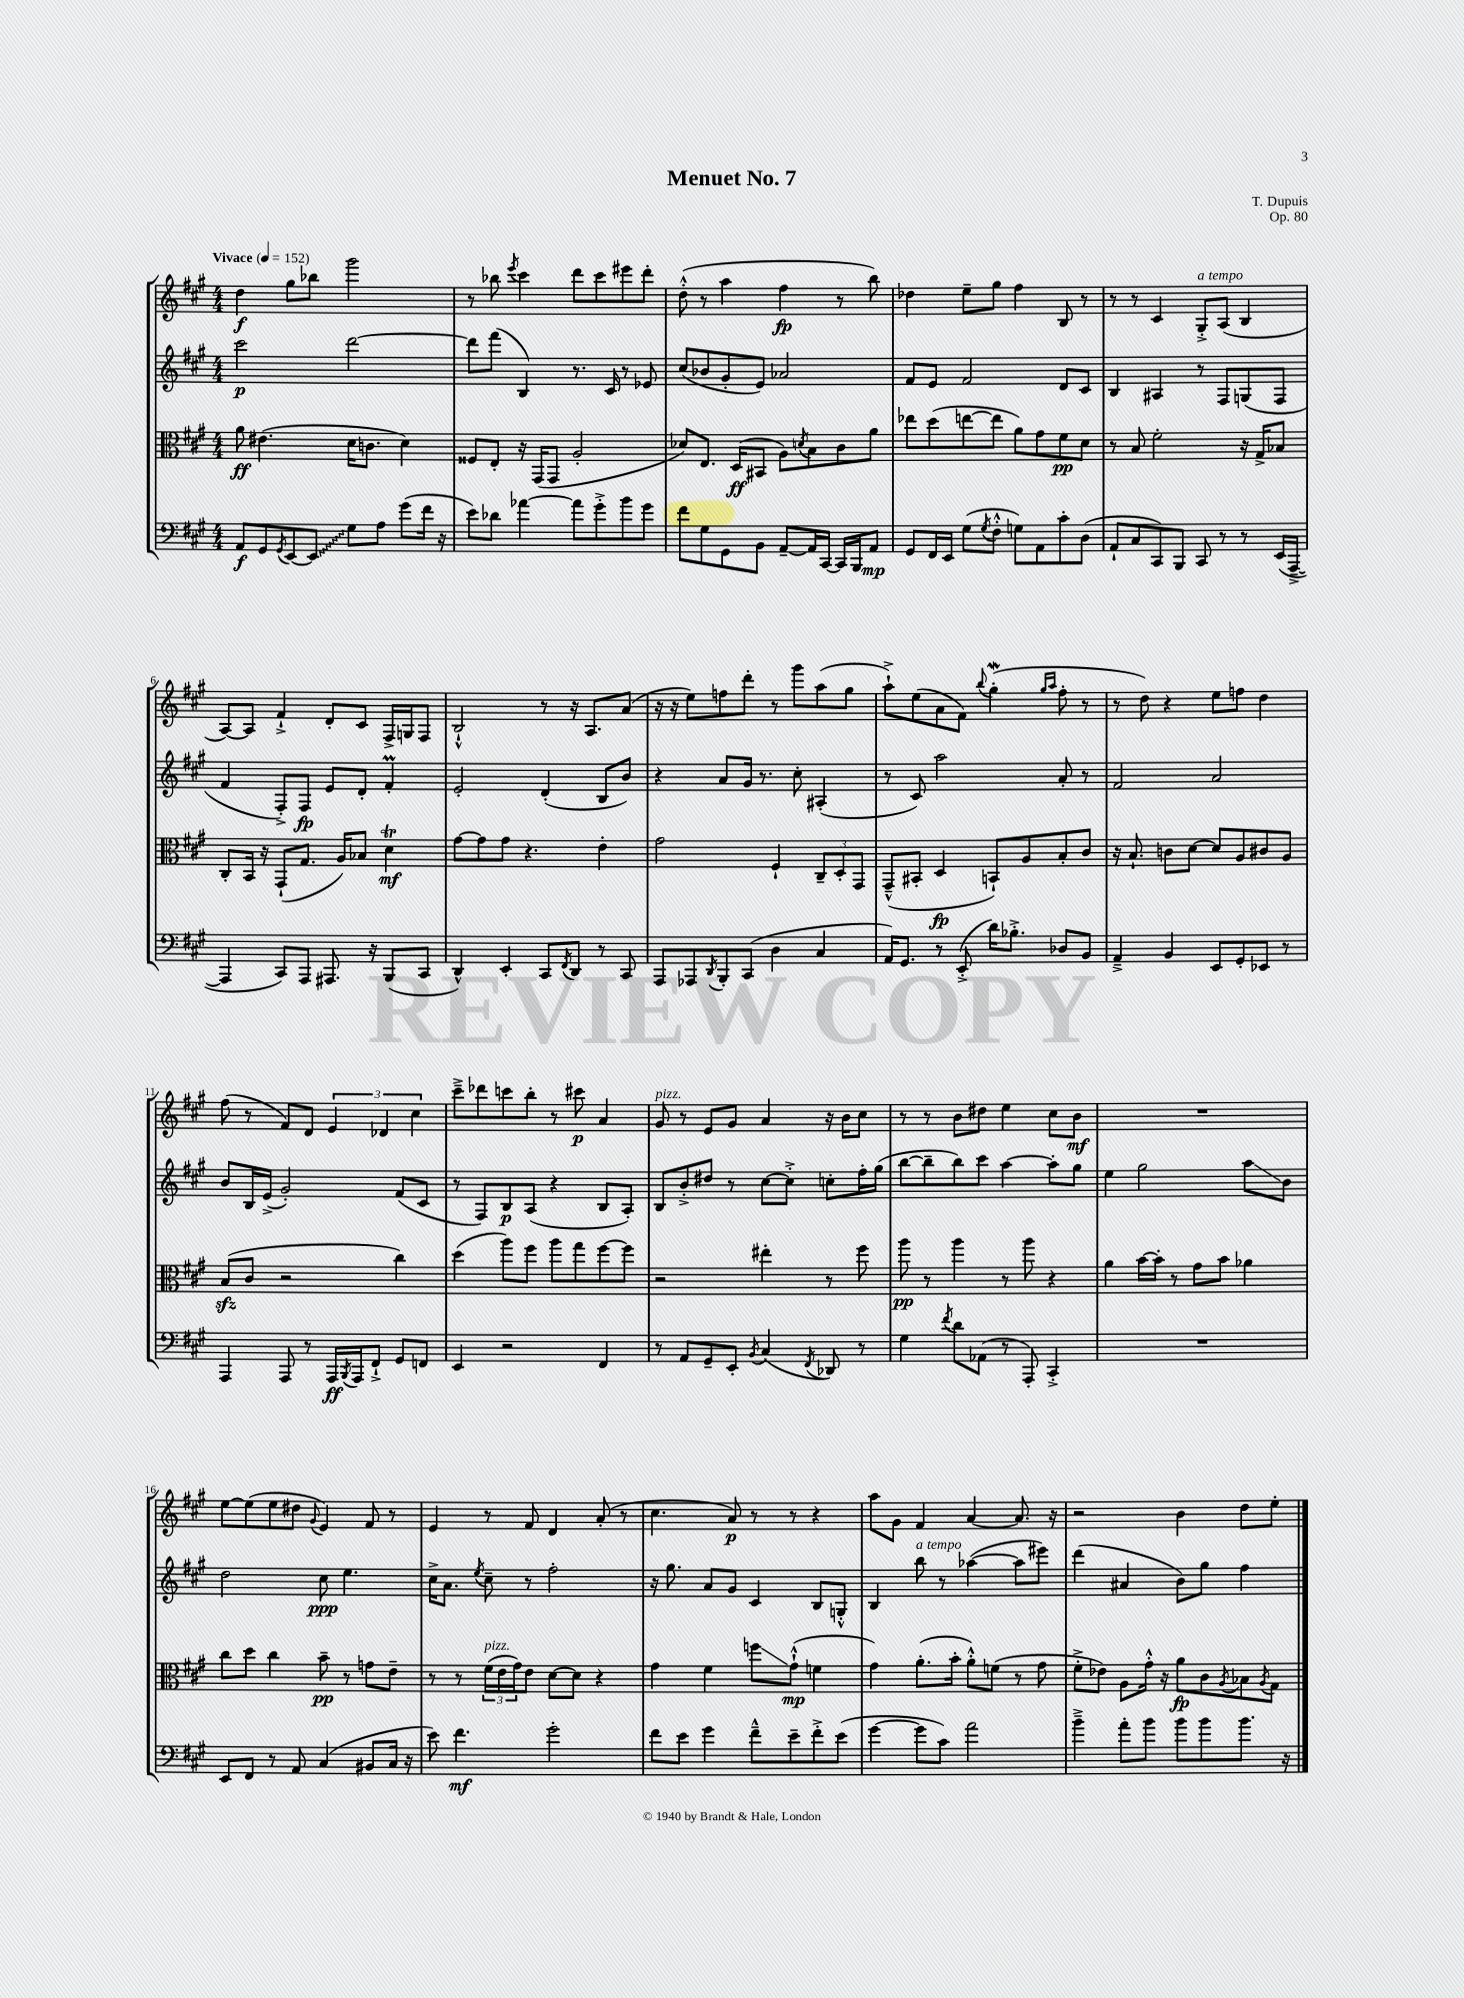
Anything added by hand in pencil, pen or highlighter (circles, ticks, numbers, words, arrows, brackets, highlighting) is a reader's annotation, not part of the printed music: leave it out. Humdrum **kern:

**kern	**kern	**kern	**kern
*staff4	*staff3	*staff2	*staff1
*clefF4	*clefC3	*clefG2	*clefG2
*k[f#c#g#]	*k[f#c#g#]	*k[f#c#g#]	*k[f#c#g#]
*M4/4	*M4/4	*M4/4	*M4/4
*MM152	*MM152	*MM152	*MM152
8AA	8a	2ccc#	4dd
8GG#	(4.e#	.	.
8qGG#	.	.	.
[8EE	.	.	8gg#
8EE]	.	.	8bb-
8G#	16d	[2ddd	2ggg#
.	8.c	.	.
8A	.	.	.
(8g#	4d)	.	.
16f#	.	.	.
16r	.	.	.
=	=	=	=
8e)	8F##	8ddd]	8r
8d-	8E'	(8fff#	8bb-
.	.	.	8qeee
[4a-	16r	4B)	4ccc#
.	(16GG#	.	.
.	8GG#	.	.
8a-]	2A'	8.r	8ddd
8g#'^	.	.	8ccc#
.	.	16c#	.
8b	.	8r	8eee#
8g#	.	8e-	8ddd'
=	=	=	=
8f#	8d-)	(8cc#	(8dd'^^
8G#	8.E	8b-	8r
8GG#	.	8g#'	4aa
.	(16D	.	.
8BB	8BB#	8e)	.
[8AA~	8A)	2a-	4ff#
.	8qd	.	.
16AA]	8B	.	.
[16CC#	.	.	.
16CC#]	8c#	.	8r
16BBB	.	.	.
8AA	8a	.	8bb)
=	=	=	=
8GG#	8ee-	8f#	4dd-
16FF#	(8dd	8e	.
16EE	.	.	.
(8G#	[8ee	2f#	8ee~
8qG#	.	.	.
8F#'^^	8ee]	.	8gg#
8G)	8a)	.	4ff#
8AA	8g#	.	.
8c#'	8f#	8d	8B
(8D	8d	8c#	8r
=	=	=	=
8AA`	8r	4B	8r
8C#	8B	.	8r
8CC#)	2f#'	4A#	4c#
8BBB	.	.	.
8CC#	.	8r	8G#'^
8r	.	8F#	(8A
8r	16r	(8G	4B
.	16G#^	.	.
(16EE	8B-	8F#	.
[16AAA~^	.	.	.
=	=	=	=
4AAA]	8C#'	4f#	[8A)
.	16BB	.	8A]
.	16r	.	.
8CC#)	(8GG#`	8F#'^)	4f#`^
8AAA	8.G#	8F#	.
8.AAA#	.	8e	8d'
.	16A)	.	.
.	8B-	8d'	8c#
16r	.	.	.
(8BBB	4d	4f#'	16F#^
.	.	.	16G
8CC#	.	.	8F#
=	=	=	=
4DD^^)	[8g#	2e'	2B`^^
.	8g#]	.	.
4EE'	8g#	.	.
.	4.r	.	.
8CC#	.	(4d'	8r
8qFF#	.	.	.
8DD	.	.	16r
.	.	.	8.A
8r	4e'	8B	.
8CC#	.	8b)	(8a
=	=	=	=
8AAA	2g#	4r	16r
.	.	.	16r
8AAA-	.	.	8ee)
8qDD	.	.	.
8BBB'	.	8a	8ff
(8CC#	.	16g#	8ddd'
.	.	8.r	.
4D	4F#`	.	8r
.	.	8cc#'	8ggg#
4C#	12C#~	(4A#'	(8aa
.	12D'	.	.
.	.	.	8gg#
.	12GG#	.	.
=	=	=	=
16AA)	(8GG#~^^	8r	8aa`^)
8.GG#	.	.	.
.	8BB#'	8c#)	(8ee
8r	4D	2aa	8a
(8EE'^	.	.	8f#)
.	.	.	8qqbb
16d)	8BB`)	.	(4gg#'
8.B-'^	.	.	.
.	8A	.	.
.	.	.	16qqgg#
.	.	.	16qqaa
8D-	8B'	8a'	8ff#'
8BB	8c#	8r	8r
=	=	=	=
4AA~^	16r	2f#	8r
.	8.B`	.	.
.	.	.	8dd)
4BB	8c	.	4r
.	[8d	.	.
8EE	8d]	2a	8ee
8GG#'	8A	.	8ff
8EE-	8c#	.	4dd
8r	8A	.	.
=	=	=	=
4AAA	(8B	8b	(8ff#
.	8c#	16B	8r
.	.	(16e^	.
8AAA	2r	2g#')	8f#)
8r	.	.	8d
16AAA	.	.	6e
8qBBB	.	.	.
16AAA	.	.	.
8FF#`^	.	.	.
.	.	.	6d-
8GG#	4cc#)	(8f#	.
.	.	.	6cc#
8FF	.	8c#	.
=	=	=	=
4EE	(4dd	8r	8ccc#~^
.	.	8F#)	8ddd-
2r	8aa)	8B	8ccc
.	8ff#	(8A	8bb'
.	8aa	4r	8r
.	8gg#	.	8ccc#
4FF#	[8ff#	8B	4a
.	8ff#]	8A')	.
=	=	=	=
8r	2r	8B	8g#
8AA	.	8b'^	8r
8GG#~	.	8dd#	8e
8EE'	.	8r	8g#
8qBB	.	.	.
(4C#	4ee#'	[8cc#	4a
.	.	8cc#'^]	.
8qFF#	.	.	.
8DD-)	8r	8cc'	16r
.	.	.	16b
8r	8ff#	16ff#'	8cc#
.	.	(16gg#	.
=	=	=	=
4G#	8aa	[8bb	8r
.	8r	8bb~]	8r
8qf#	.	.	.
8d	4aa	8bb)	8b
(8AA-	.	8ccc#	8dd#
8r	8r	[4aa	4ee
8AAA')	8aa	.	.
4CC#'^	4r	8aa']	8cc#
.	.	8gg#	8b
=	=	=	=
1r	4a	4ee	1r
.	[16b	2gg#	.
.	16b']	.	.
.	8r	.	.
.	8g#	.	.
.	8b	.	.
.	4a-	8aa	.
.	.	8b	.
=	=	=	=
8EE	8cc#	2dd	[8ee
8FF#	8dd	.	(8ee]
8r	4cc#	.	8ee
8AA	.	.	8dd#
.	.	.	8qqg#
(4C#	8b~	8cc#	4e)
.	8r	4.ee	.
8BB#	8g	.	8f#
16C#	8e~	.	8r
16r	.	.	.
=	=	=	=
8e)	8r	16cc#^	4e
.	.	8.a	.
4.f#	8r	.	.
.	.	8qee	.
.	(24f#	8cc#~	8r
.	24e	.	.
.	24g#)	.	.
.	8e	8r	8f#
2g#'	[8d	2ff#'	4d
.	8d]	.	.
.	4r	.	(8a'
.	.	.	8r
=	=	=	=
8f#	4g#	16r	4.cc#
.	.	8.gg#	.
8e	.	.	.
4g#	4f#	8a	.
.	.	8g#	8a)
8f#~^^	8ff	4c#	8r
8e~	(8g#`^^	.	8r
8f#'^	4f	8B	4r
(8e	.	8G'^^	.
=	=	=	=
[4g#	4g#)	4B	8aa
.	.	.	8g#
8g#]	(8.a'	8bb	4f#
8c#)	.	8r	.
.	16b'	.	.
2a	8a'^^)	([4aa-	[4a
.	(8f	.	.
.	8r	8aa-]	8.a]
.	8g#	8eee#)	.
.	.	.	16r
=	=	=	=
4b~^	8f#'^	(4ddd	2r
.	8e-)	.	.
8a'	8A	4a#	.
8b	16g#'^^	.	.
.	16r	.	.
8b	8a	8b)	4b
8b	8c#	8gg#	.
.	8qA	.	.
8.b	8B-	4ff#	8dd
.	8qA	.	.
.	8G#	.	8ee'
16r	.	.	.
==	==	==	==
*-	*-	*-	*-
